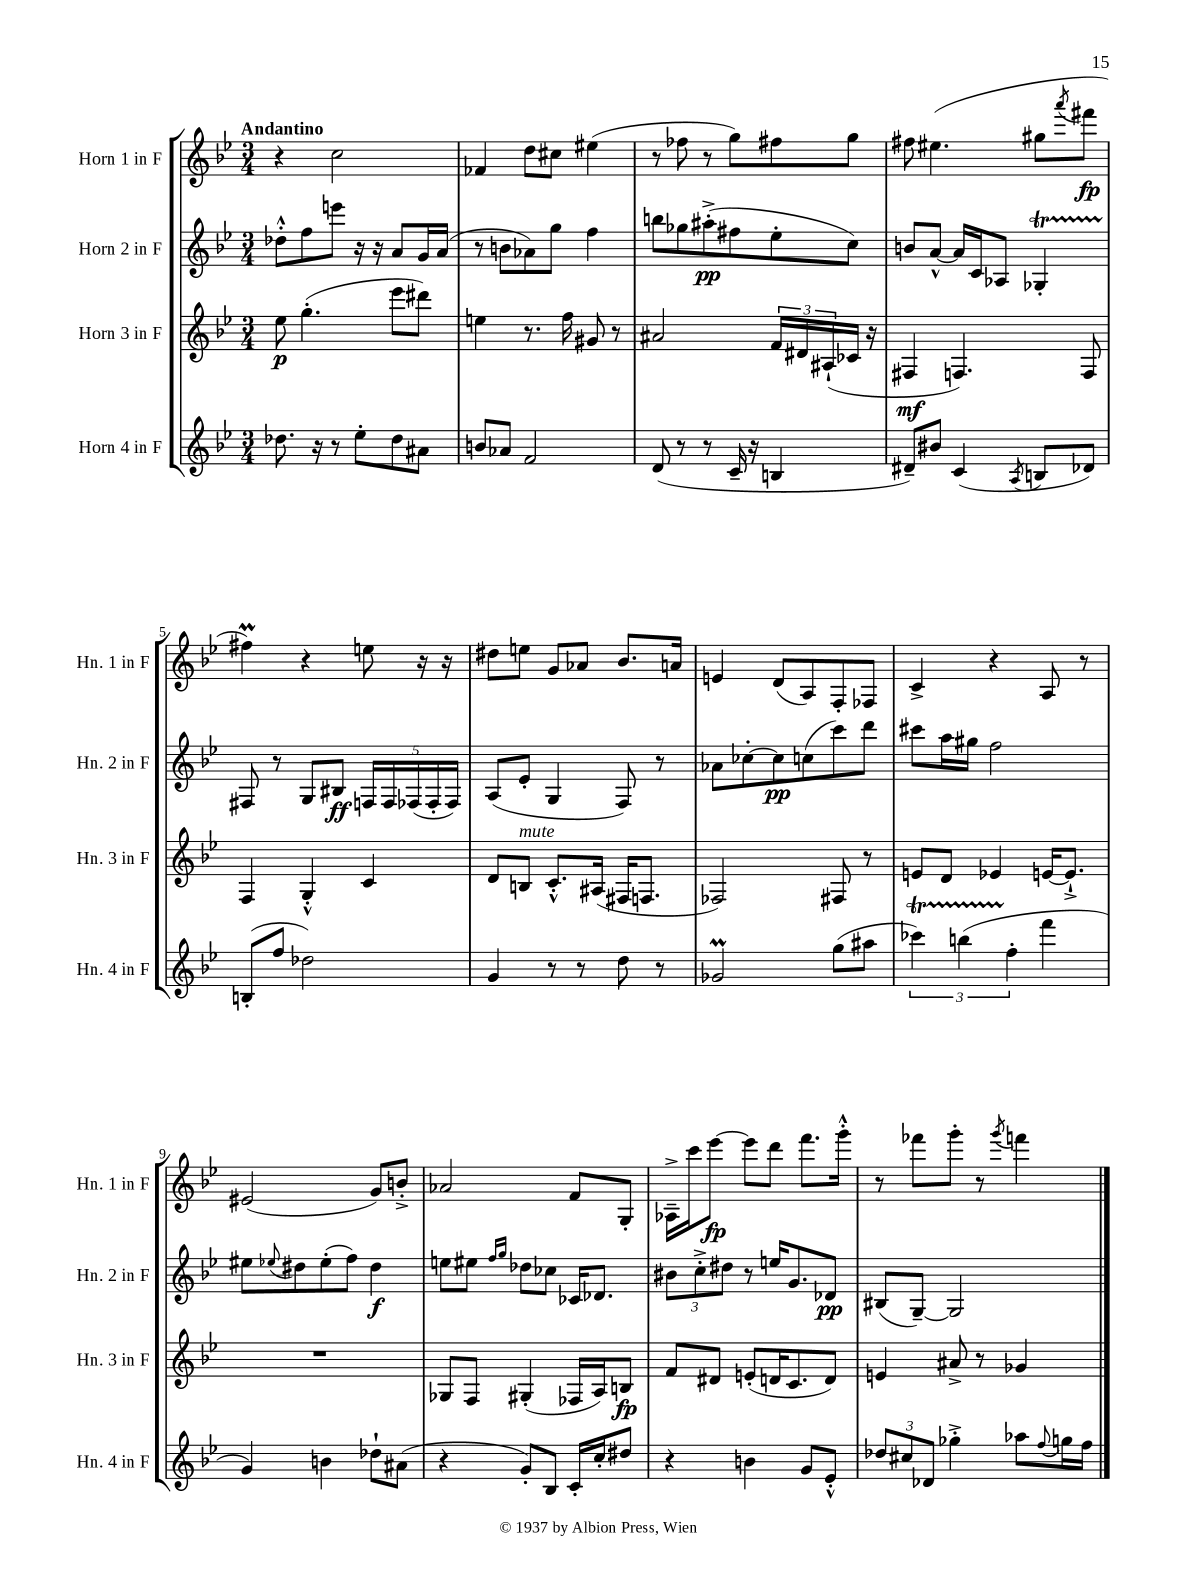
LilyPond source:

<<
\new StaffGroup <<
\new Staff = "s0" \with { instrumentName = "Horn 1 in F" shortInstrumentName = "Hn. 1 in F" } {
    \clef treble \key bes \major \numericTimeSignature \time 3/4 \tempo "Andantino"
    r4 c''2 |
    fes'4 d''8 cis''8 eis''4( |
    r8 fes''8 r8 g''8) fis''8 g''8 |
    fis''8 eis''4.( gis''8 \acciaccatura { a'''8 } fis'''8\fp |
    fis''4\prall) r4 e''8 r16 r16 |
    dis''8 e''8 g'8 aes'8 bes'8. a'16 |
    e'4 d'8( a8) f8-. fes8 |
    c'4-> r4 a8 r8 |
    eis'2( g'8) b'8-.-> |
    aes'2 f'8 g8-. |
    aes16---> c'''16 ees'''8~\fp ees'''8 d'''8 f'''8. g'''16-.-^ |
    r8 fes'''8 g'''8-. r8 \acciaccatura { g'''8 } f'''4 \bar "|." |
}
\new Staff = "s1" \with { instrumentName = "Horn 2 in F" shortInstrumentName = "Hn. 2 in F" } {
    \clef treble \key bes \major \numericTimeSignature \time 3/4
    des''8-.-^ f''8 e'''8 r16 r16 a'8 g'16 a'16( |
    r8 b'8 aes'8) g''8 f''4 |
    b''8 ges''8 ais''8-.->\pp( fis''8 ees''8-. c''8) |
    b'8 a'8~-^ a'16 c'16 aes8 ges4-.\startTrillSpan |
    fis8\stopTrillSpan r8 g8 bis8\ff \tuplet 5/4 { f16 f16 fes16( fes16-. fes16) } |
    a8( ees'8-. g4 f8) r8 |
    aes'8 ces''8~-. ces''8\pp c''8( c'''8) d'''8 |
    cis'''8 a''16 gis''16 f''2 |
    eis''8 \appoggiatura { ees''8 } dis''8 ees''8-.( f''8) dis''4\f |
    e''8 eis''8 \grace { f''16 g''16 } des''8 ces''8 ces'16 des'8. |
    \tuplet 3/2 { bis'8 c''8-.-> dis''8 } r8 e''16 g'8. des'8\pp |
    bis8( g8~--) g2 \bar "|." |
}
\new Staff = "s2" \with { instrumentName = "Horn 3 in F" shortInstrumentName = "Hn. 3 in F" } {
    \clef treble \key bes \major \numericTimeSignature \time 3/4
    ees''8\p g''4.-.( ees'''8 dis'''8) |
    e''4 r8. f''16 gis'8 r8 |
    ais'2 \tuplet 3/2 { f'16 dis'16 ais16-!( } ces'16 r16 |
    fis4\mf f4.) f8 |
    f4 g4-.-^ c'4 |
    d'8 b8^\markup { \italic "mute" } c'8.-.-^ ais16( fis16 f8. |
    fes2) fis8 r8 |
    e'8 d'8 ees'4 e'16~ e'8.-!-> |
    R2. |
    ges8 f8 gis4-.( fes16 a16) b8\fp |
    f'8 dis'8 e'8-.( d'16 c'8. d'8) |
    e'4 ais'8-> r8 ges'4 \bar "|." |
}
\new Staff = "s3" \with { instrumentName = "Horn 4 in F" shortInstrumentName = "Hn. 4 in F" } {
    \clef treble \key bes \major \numericTimeSignature \time 3/4
    des''8. r16 r8 ees''8-. des''8 ais'8 |
    b'8 aes'8 f'2 |
    d'8( r8 r8 c'16-- r16 b4 |
    dis'8--) bis'8 c'4( \acciaccatura { a8 } b8 des'8) |
    b8-.( f''8 des''2) |
    g'4 r8 r8 d''8 r8 |
    ges'2\prall g''8( ais''8 |
    \tuplet 3/2 { ces'''4\startTrillSpan) b''4( f''4-.\stopTrillSpan } f'''4 |
    g'4) b'4 des''8-! ais'8( |
    r4 g'8-.) bes8 c'16-. c''16-. dis''8 |
    r4 b'4 g'8 ees'8-.-^ |
    \tuplet 3/2 { des''8 cis''8 des'8 } ges''4-.-> aes''8 \appoggiatura { f''8 } g''16 f''16 \bar "|." |
}
>>
>>
